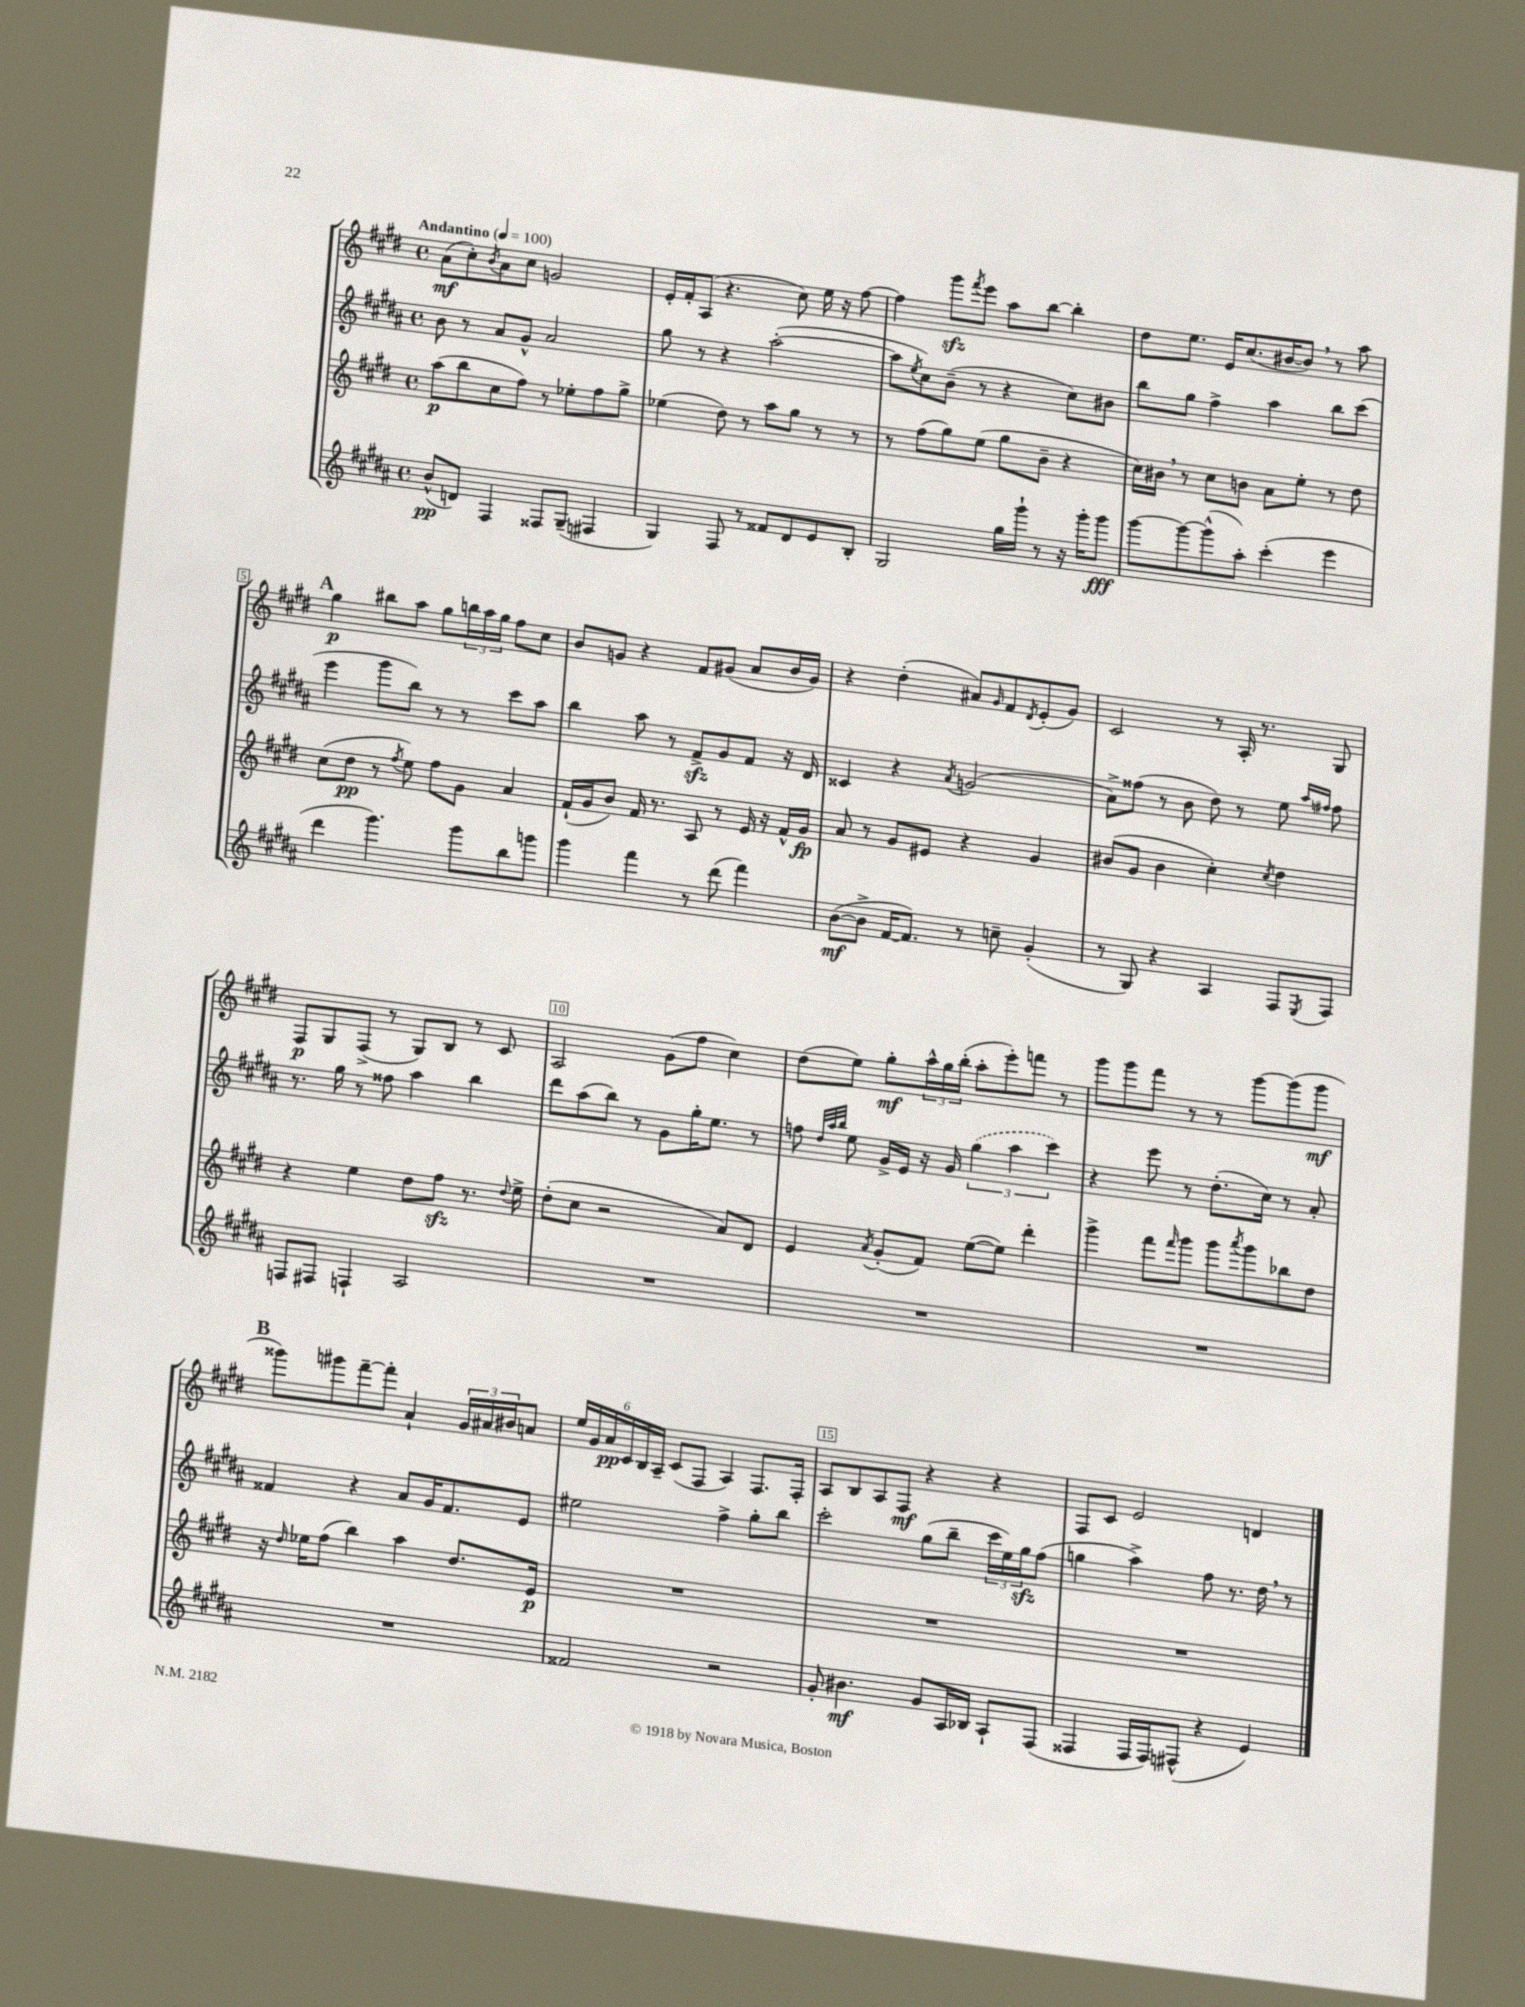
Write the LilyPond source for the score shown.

<<
\new StaffGroup <<
\new Staff = "s0" {
    \clef treble \key e \major \defaultTimeSignature \time 4/4 \tempo "Andantino" 4 = 100
    a'8\mf( cis''8-.) \acciaccatura { b'8 } a'8 cis''8 g'2 |
    e'16-. fis'16-. a8( r4. cis''8) e''16 r16 fis''8~ |
    fis''4 gis'''8\sfz \acciaccatura { fis'''8 } e'''8 a''8 b''8~ b''4-. |
    dis''8 e''8. e'16 cis''8.( bis'16~ bis'8) \breathe r8 a''8 |
    \mark \markup { \bold "A" } gis''4\p bis''8 a''8 gis''8 \tuplet 3/2 { b''16 a''16 gis''16 } fis''8 cis''8 |
    b'8 g'8 r4 fis'8 gis'8( a'8 b'16 gis'16) |
    r4 dis''4-.( ais'8) \grace { gis'16 } fis'8 \acciaccatura { dis'8 } e'8-.( gis'8) |
    cis'2 r8 a16-. r8. gis8 |
    fis8\p gis8 fis8->( r8 gis8) b8 r8 cis'8 |
    a2 gis'8( fis''8 cis''4) |
    dis''8( e''8) gis''8-.\mf \tuplet 3/2 { a''16-^ gis''16 b''16-.( } a''8-. e'''8-.) f'''8 r8 |
    gis'''8 gis'''8 fis'''8 r8 r8 gis'''8~ gis'''8( gis'''8\mf |
    \mark \markup { \bold "B" } gisis'''8) gis'''8 fis'''8~-- fis'''8-. a'4-! \tuplet 3/2 { gis'16 ais'16 bis'16 } a'8 |
    \tuplet 6/4 { e''16 gis'16 a'16\pp cis'16 b16 a16-- } cis'8( fis8 a4) fis8. fis16-. |
    a8 b8 a8 fis8\mf r4 r4 |
    fis8 cis'8 e'2 d'4 \bar "|." |
}
\new Staff = "s1" {
    \clef treble \key b \major \defaultTimeSignature \time 4/4
    b'8 r8 ais'8 gis'8-^ ais'2 |
    gis''8 r8 r4 ais''2~-.( |
    ais''8 \acciaccatura { e''8 } cis''8) b'8--( r8 r4 cis''8) bis'8 |
    b''8 gis''8 fis''4-> ais''4 b''8 cis'''8( |
    \mark \markup { \bold "A" } e'''4 gis'''8 b''8) r8 r8 cis'''8 ais''8 |
    b''4 ais''8 r8 fis'8->\sfz gis'8 fis'8 r16 dis'16 |
    cisis'4 r4 \acciaccatura { ais'8 } g'2( |
    ais'8->) fisis''8( r8 b'8 dis''8) r8 e''8 \grace { ais''16 fis''16 } fis''8 |
    r8. gis''16 r8 fisis''8 ais''4 b''4 |
    dis'''8 ais''8( b''8) r8 gis'8 gis''16-. e''8. r8 |
    f''8 \grace { dis''32 ais''32 b''32 } e''8 gis'16-> e'16 r16 gis'16 \tuplet 3/2 { \once \slurDashed gis''4( ais''4 cis'''4) } |
    r4 e'''8 r8 dis''8.-.( cis''16) r8 ais'8-. |
    \mark \markup { \bold "B" } fisis'4 r4 ais'8 gis'16 fisis'8. e'8 |
    eis''2 fis''4-> gis''8-. b''8 |
    cis'''2-. gis''8( b''8-- \tuplet 3/2 { cis'''16 e''16) gis''16\sfz } fis''8( |
    g''4 ais''4->) fis''8 r8. dis''16 \breathe r8 \bar "|." |
}
\new Staff = "s2" {
    \clef treble \key e \major \defaultTimeSignature \time 4/4
    a''8\p( b''8 cis''8 fis''8) r8 ees''8-. fis''8 gis''8-> |
    ees''4( dis''8) r8 a''8 gis''8 r8 r8 |
    r8 fis''8( gis''8) e''8( gis''8 b'8-- r4 |
    cis''16) bis'16 \breathe r8 cis''8 b'8 a'8 e''8-. r8 dis''8 |
    \mark \markup { \bold "A" } cis''8( dis''8\pp r8 \acciaccatura { fis''8 } e''8) fis''8 gis'8 a'4 |
    fis'16-!( gis'16 b'8) fis'16 r8. a8 r8 e'16 r16 fis'16-^ gis'16\fp |
    a'8 r8 gis'8 eis'8 r4 gis'4 |
    bis'8( gis'8 bis'4 cis''4-.) \acciaccatura { cis''8 } dis''4 |
    r4 e''4 dis''8 fis''8\sfz r8. \appoggiatura { dis''8 } e''16-> |
    dis''8-.( cis''8 r2 a'8) dis'8 |
    e'4 \acciaccatura { a'8 } gis'8-.( fis'8) e''8~( e''8) dis'''4-. |
    gis'''4-> fis'''8 \grace { fis'''16 } gis'''8 gis'''8 \acciaccatura { a'''8 } gis'''8 bes''8 dis''8 |
    \mark \markup { \bold "B" } r16 \grace { dis''16 } ees''16 fis''8( b''4) a''4 dis''8. e'16\p |
    R1 |
    R1 |
    R1 \bar "|." |
}
\new Staff = "s3" {
    \clef treble \key b \major \defaultTimeSignature \time 4/4
    b'8-^\pp( d'8) fis4 fisis8 gis8--( fis4 |
    gis4) fis8 r8 fisis'8 dis'8 e'8 b8-. |
    gis2 gis''16 gis'''16-! r8 r16 gis'''16-. gis'''8\fff |
    gis'''8~ gis'''8~ gis'''8-^( ais''8-.) cis'''4-.( e'''4 |
    \mark \markup { \bold "A" } dis'''4 gis'''4.) gis'''8 b''8 g'''8 |
    gis'''4 fis'''4 r8 dis'''8( fis'''4) |
    b'8~\mf( b'8-> fis'16~ fis'8.) r8 c''8-- gis'4-.( |
    r8 gis8) r4 ais4 fis8 \acciaccatura { e8 } fis8 |
    f8 fis8 f4-! ais2 |
    R1 |
    R1 |
    R1 |
    \mark \markup { \bold "B" } R1 |
    fisis'2 r2 |
    gis'8-. bis'4.\mf gis'8 ais16 bes16 ais8-! fis8( |
    fisis4 fisis16 fisis16) fis8-^( r4 e'4) \bar "|." |
}
>>
>>
\layout { \context { \Score \override BarNumber.break-visibility = ##(#f #t #t) barNumberVisibility = #(every-nth-bar-number-visible 5) \override BarNumber.stencil = #(make-stencil-boxer 0.1 0.3 ly:text-interface::print) } }
